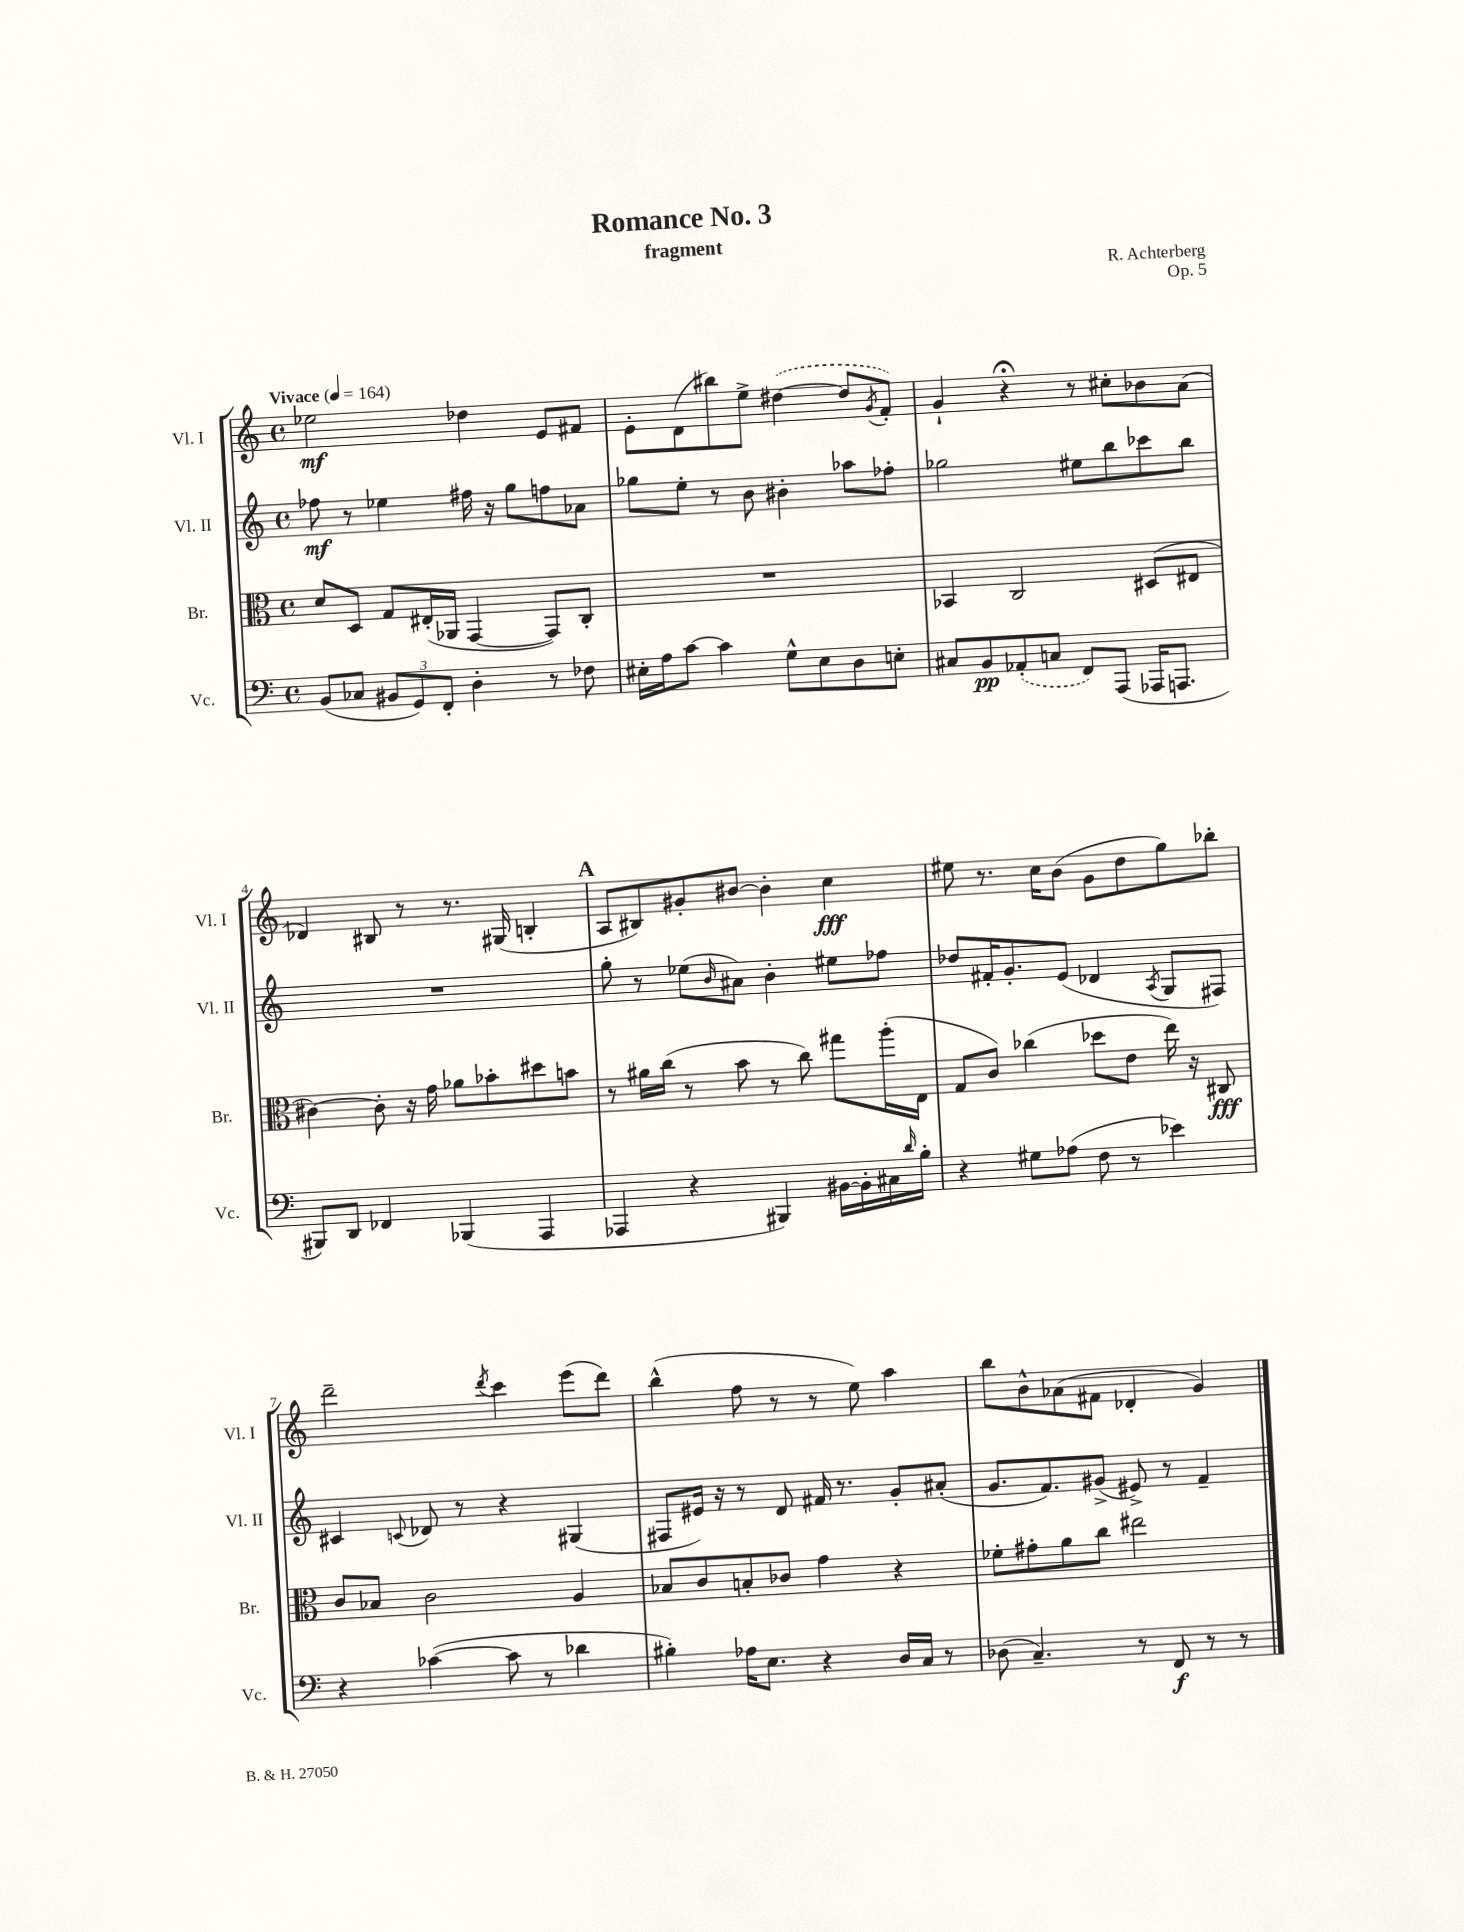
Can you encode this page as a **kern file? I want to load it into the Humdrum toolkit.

**kern	**dynam	**kern	**dynam	**kern	**dynam	**kern	**dynam
*part4	*part4	*part3	*part3	*part2	*part2	*part1	*part1
*staff4	*staff4	*staff3	*staff3	*staff2	*staff2	*staff1	*staff1
*I"Vc.	*	*I"Br.	*	*I"Vl. II	*	*I"Vl. I	*
*I'Vc.	*	*I'Br.	*	*I'Vl. II	*	*I'Vl. I	*
*clefF4	*	*clefC3	*	*clefG2	*	*clefG2	*
*k[]	*	*k[]	*	*k[]	*	*k[]	*
*M4/4	*	*M4/4	*	*M4/4	*	*M4/4	*
*met(c)	*	*met(c)	*	*met(c)	*	*met(c)	*
*MM164	*	*MM164	*	*MM164	*	*MM164	*
=1	=1	=1	=1	=1	=1	=1	=1
!	!	!	!	!	!	!LO:TX:a:B:t=Vivace	!
(8BB/L	.	8d/L	.	8ff-X\	mf	2ee-X\	mf
8C-X/J	.	8D/J	.	8r	.	.	.
12BB#X/L	.	8G/L	.	4ee-X\	.	.	.
12GG/)	.	.	.	.	.	.	.
.	.	(16E#X'/L	.	.	.	.	.
12FF'/J	.	.	.	.	.	.	.
.	.	16AA-X/JJ	.	.	.	.	.
4D'\	.	[4GG/	.	16ff#X\	.	4dd-X\	.
.	.	.	.	16r	.	.	.
.	.	.	.	8gg\L	.	.	.
8r	.	8GG/L])	.	8ffn\	.	8e/L	.
8F-X\	.	8C'/J	.	8a-X\J	.	8f#X/J	.
=2	=2	=2	=2	=2	=2	=2	=2
16E#X'\LL	.	1r	.	8gg-X\L	.	8e'\L	.
16A\J	.	.	.	.	.	.	.
[8c\J	.	.	.	8ee'\J	.	(8d\	.
4c\]	.	.	.	8r	.	8bb#X\)	.
.	.	.	.	8b\	.	8ee^\J	.
8G^^\L	.	.	.	4b#X'\	.	([4dd#X\	.
8E#\	.	.	.	.	.	.	.
8D\	.	.	.	8aa-X\L	.	8dd#/L]	.
.	.	.	.	.	.	8qg/	.
8En'\J	.	.	.	8ff-X'\J	.	8f'/J)	.
=3	=3	=3	=3	=3	=3	=3	=3
8C#X/L	.	4BB-X/	.	2gg-X\	.	4g`/	.
8BB/	pp	.	.	.	.	.	.
(8AA-X'/	.	2C/	.	.	.	4r;<	.
8Cn/J	.	.	.	.	.	.	.
8FF/L)	.	.	.	8ee#X\L	.	8r	.
(8AAA/J	.	.	.	8bb\	.	8cc#X'\L	.
16AAA-X/KL	.	(8D#X/L	.	8ccc-X\	.	8b-X\	.
8.AAAn/J	.	.	.	.	.	.	.
.	.	8E#X/J	.	8bb\J	.	(8a\J	.
!!LO:LB:g=z
=4	=4	=4	=4	=4	=4	=4	=4
8BBB#X/L)	.	[4c#X\)	.	1r	.	4d-X/)	.
8DD/J	.	.	.	.	.	.	.
4FF-X/	.	8c#'\]	.	.	.	8B#X/	.
.	.	16r	.	.	.	8r	.
.	.	16g\	.	.	.	.	.
(4BBB-X/	.	8a-X\L	.	.	.	8.r	.
.	.	8b-X'\	.	.	.	.	.
.	.	.	.	.	.	(16G#X/	.
4AAA/	.	8dd#X\	.	.	.	4Bn'/	.
.	.	8bn\J	.	.	.	.	.
!!LO:REH:place=s1:t=A
=5	=5	=5	=5	=5	=5	=5	=5
4AAA-X/	.	8r	.	8gg'\	.	8A/L	.
.	.	16a#X\LL	.	8r	.	8B#X/)	.
.	.	(16cc\JJ	.	.	.	.	.
4r	.	8r	.	(8ee-X\L	.	8g#X'/	.
.	.	.	.	16qqb/	.	.	.
.	.	8b\	.	8a#X\J)	.	[8b#X/J	.
4BBB#X/)	.	8r	.	4b'\	.	4b#'\]	.
.	.	8cc\)	.	.	.	.	.
[16BB#X\LL	.	8gg#X\L	.	8ee#X\L	.	4cc\	fff
16BB#'\]	.	.	.	.	.	.	.
16C#X\	.	(16aa'\L	.	8ff-X\J	.	.	.
16qqd/	.	.	.	.	.	.	.
16B'\JJ	.	16E\JJ	.	.	.	.	.
=6	=6	=6	=6	=6	=6	=6	=6
4r	.	8G/L	.	8dd-X/L	.	8ee#X\	.
.	.	8c/J)	.	16f#X'/K	.	8.r	.
.	.	.	.	8.g'/	.	.	.
8G#X\L	.	(4cc-X\	.	.	.	.	.
.	.	.	.	.	.	16cc\KL	.
(8A-X\J	.	.	.	(8e/J	.	(8b\J	.
8F\	.	8dd-X\L	.	4d-X/	.	8g\L	.
8r	.	8e\J	.	.	.	8dd\	.
.	.	.	.	8qA/	.	.	.
4e-X\)	.	16ee\)	.	8G/L	.	8gg\)	.
.	.	16r	.	.	.	.	.
.	.	8C#X/	fff	8F#X/J)	.	8bb-X'\J	.
!!LO:LB:g=z
=7	=7	=7	=7	=7	=7	=7	=7
4r	.	8c/L	.	4c#X/	.	2ddd~\	.
.	.	8B-X/J	.	.	.	.	.
.	.	.	.	8qqcn/	.	.	.
([4c-X\	.	2c\	.	8d-X/	.	.	.
.	.	.	.	8r	.	.	.
.	.	.	.	.	.	8qddd/	.
8c-\]	.	.	.	4r	.	4ccc\	.
8r	.	.	.	.	.	.	.
4d-X\	.	4A/	.	(4G#X/	.	(8eee\L	.
.	.	.	.	.	.	8ddd\J)	.
=8	=8	=8	=8	=8	=8	=8	=8
4B#X'\)	.	8B-X/L	.	8F#X/L	.	(4bb^^\	.
.	.	8c/	.	16e#X/Jk)	.	.	.
.	.	.	.	16r	.	.	.
16A-X\KL	.	8Bn'/	.	8r	.	8ff\	.
8.E\J	.	.	.	.	.	.	.
.	.	8c-X/J	.	8d/	.	8r	.
4r	.	4g\	.	16f#X/	.	8r	.
.	.	.	.	8.r	.	.	.
.	.	.	.	.	.	8ee\)	.
16D/LL	.	4r	.	8g'/L	.	4aa\	.
16C/JJ	.	.	.	.	.	.	.
8r	.	.	.	(8a#X'/J	.	.	.
=9	=9	=9	=9	=9	=9	=9	=9
(8D-X\	.	8f-X'\L	.	8.g/L	.	8bb\L	.
4.C~/)	.	8g#X'\	.	.	.	8b^^\	.
.	.	.	.	8.f/)	.	.	.
.	.	8a\	.	.	.	(8a-X\	.
.	.	8cc\J	.	(8g#X^/J	.	8f#X\J	.
8r	.	2ee#X\	.	8e#X^/)	.	4d-X'/	.
8FF/	f	.	.	8r	.	.	.
8r	.	.	.	4f~/	.	4g/)	.
8r	.	.	.	.	.	.	.
==	==	==	==	==	==	==	==
*-	*-	*-	*-	*-	*-	*-	*-
